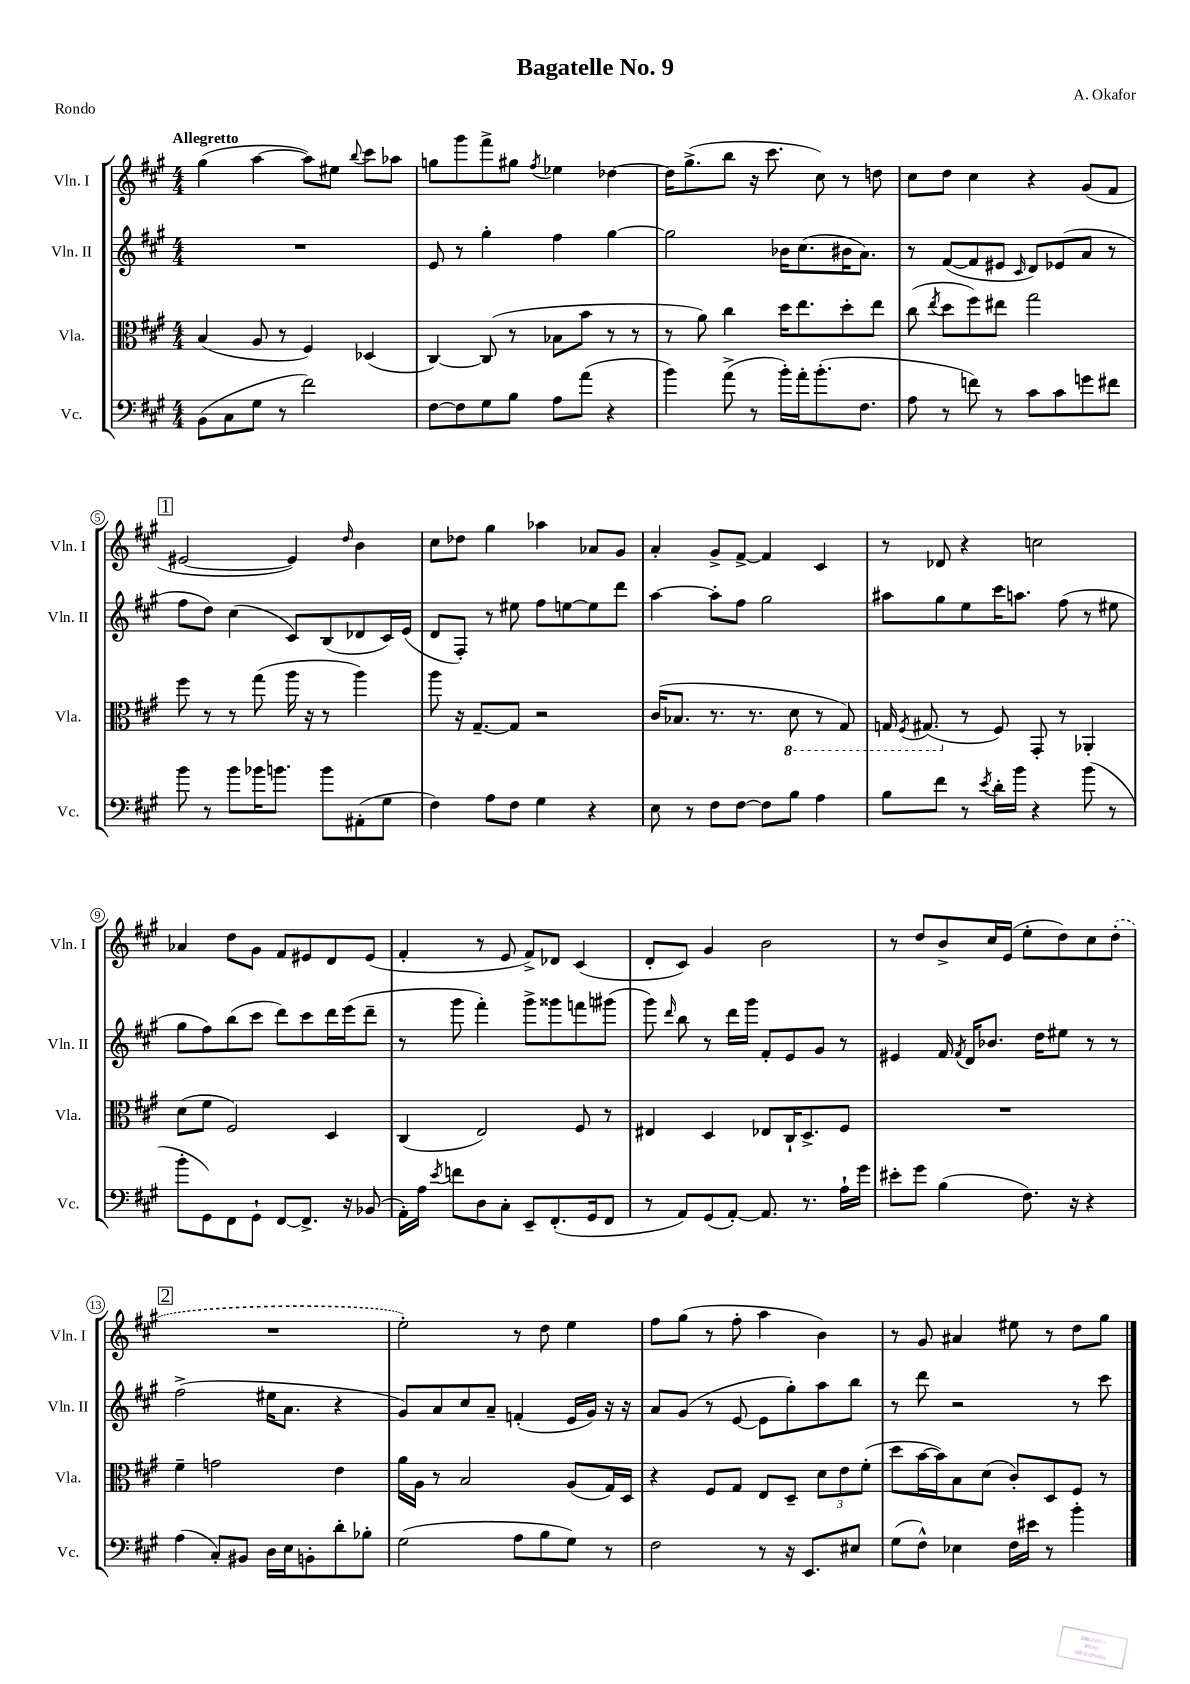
\header { title = "Bagatelle No. 9" composer = "A. Okafor" piece = "Rondo" }
<<
\new StaffGroup <<
\new Staff = "s0" \with { instrumentName = "Vln. I" shortInstrumentName = "Vln. I" } {
    \clef treble \key a \major \numericTimeSignature \time 4/4 \tempo "Allegretto"
    \autoBeamOff gis''4( a''4~ a''8[) eis''8] \appoggiatura { b''8 } cis'''8[ aes''8] |
    g''8[ gis'''8 fis'''8-> gis''8] \acciaccatura { fis''8 } ees''4 des''4~ |
    des''16[ gis''8.->( b''8] r16 cis'''8. cis''8) r8 d''8 |
    cis''8[ d''8] cis''4 r4 gis'8[( fis'8] |
    \mark \markup { \box "1" } eis'2~ eis'4) \grace { d''16 } b'4 |
    cis''8[ des''8] gis''4 aes''4 aes'8[ gis'8] |
    a'4-. gis'8[-> fis'8]~-> fis'4 cis'4 |
    r8 des'8 r4 c''2 |
    aes'4 d''8[ gis'8] fis'8[ eis'8 d'8 eis'8]( |
    fis'4-. r8 e'8 fis'8[->) des'8] cis'4( |
    d'8[-. cis'8]) gis'4 b'2 |
    r8 d''8[ b'8-> cis''16 e'16]( e''8[-. d''8) cis''8 \once \slurDashed d''8]-.( |
    \mark \markup { \box "2" } R1 |
    e''2-.) r8 d''8 e''4 |
    fis''8[ gis''8]( r8 fis''8-. a''4 b'4) |
    r8 gis'8 ais'4 eis''8 r8 d''8[ gis''8] \bar "|." |
}
\new Staff = "s1" \with { instrumentName = "Vln. II" shortInstrumentName = "Vln. II" } {
    \clef treble \key a \major \numericTimeSignature \time 4/4
    \autoBeamOff R1 |
    e'8 r8 gis''4-. fis''4 gis''4~ |
    gis''2 bes'16[ cis''8.( bis'16 a'8.]) |
    r8 fis'8[~( fis'8 eis'8] \grace { cis'16 } d'8[) ees'8( a'8] r8 |
    \mark \markup { \box "1" } fis''8[ d''8]) cis''4( cis'8[) b8( des'8 cis'16) e'16]( |
    d'8[ fis8]-.) r8 eis''8 fis''8[ e''8~ e''8 d'''8] |
    a''4~ a''8[-. fis''8] gis''2 |
    ais''8[ gis''8 e''8 cis'''16 a''8.] fis''8( r8 eis''8 |
    gis''8[ fis''8) b''8( cis'''8] d'''8[) cis'''8 d'''16 e'''16( d'''8]-- |
    r8 gis'''8 fis'''4-.) gis'''8[-> gisis'''8 f'''8 gis'''8]( |
    gis'''8) \grace { d'''16 } b''8 r8 d'''16[ gis'''16] fis'8[-. e'8 gis'8] r8 |
    eis'4 fis'16 \acciaccatura { fis'8 } d'16[ bes'8.] d''16[ eis''8] r8 r8 |
    \mark \markup { \box "2" } fis''2->( eis''16[ a'8.] r4 |
    gis'8[) a'8 cis''8 a'8]-- f'4-.( e'16[ gis'16]) r16 r16 |
    a'8[ gis'8]( r8 e'8~ e'8[ gis''8-.) a''8 b''8] |
    r8 d'''8 r2 r8 cis'''8 \bar "|." |
}
\new Staff = "s2" \with { instrumentName = "Vla." shortInstrumentName = "Vla." } {
    \clef alto \key a \major \numericTimeSignature \time 4/4
    \autoBeamOff b4( a8 r8 fis4) des4( |
    cis4~) cis8( r8 bes8[ b'8] r8 r8 |
    r8 a'8) cis''4 d''16[ e''8. d''8-. e''8] |
    cis''8( \acciaccatura { e''8 } d''8[ fis''8) eis''8] gis''2 |
    \mark \markup { \box "1" } fis''8 r8 r8 gis''8( a''16 r16 r8 a''4) |
    a''8 r16 gis8.[~-- gis8] r2 |
    cis'16[( bes8.] r8. r8. \ottava #-1 d8 r8 gis,8) |
    g,16 \acciaccatura { fis,8 } gis,8.( \ottava #0 r8 fis8) gis,8-. r8 aes,4-. |
    d'8[( fis'8] fis2) d4 |
    cis4( e2) fis8 r8 |
    eis4 d4 ees8[ cis16-! d8.-> fis8] |
    R1 |
    \mark \markup { \box "2" } fis'4-- g'2 e'4 |
    a'16[ a16] r8 b2 a8[( gis16) d16] |
    r4 fis8[ gis8] e8[ d8]-- \tuplet 3/2 { d'8[ e'8 fis'8]-.( } |
    d''8[ b'16~ b'16) b8 d'8]( cis'8[-.) d8 fis8] r8 \bar "|." |
}
\new Staff = "s3" \with { instrumentName = "Vc." shortInstrumentName = "Vc." } {
    \clef bass \key a \major \numericTimeSignature \time 4/4
    \autoBeamOff b,8[( cis8 gis8] r8 fis'2) |
    fis8[~ fis8 gis8 b8] a8[ a'8]( r4 |
    b'4) a'8->( r8 b'16[-.) a'16-. b'8.-.( fis8.] |
    a8 r8 f'8) r8 cis'8[ cis'8 g'8 fis'8] |
    \mark \markup { \box "1" } b'8 r8 b'8[ bes'16 b'8.] b'8[ ais,8-.( gis8] |
    fis4) a8[ fis8] gis4 r4 |
    e8 r8 fis8[ fis8]~ fis8[ b8] a4 |
    b8[ fis'8] r8 \acciaccatura { e'8 } d'16[-. b'16] r4 b'8( r8 |
    b'8[-. gis,8) fis,8 gis,8]-! fis,8[~ fis,8.]-> r16 bes,8( |
    a,16[-.) a16] \acciaccatura { e'8 } f'8[ d8 cis8]-. e,8[-- fis,8.-.( gis,16 fis,8] |
    r8 a,8[) gis,8( a,8]~-.) a,8. r8. a16[-! gis'16] |
    eis'8[-. gis'8] b4( fis8.) r16 r4 |
    \mark \markup { \box "2" } a4( cis8[-.) bis,8] d16[ e16 b,8-. d'8-. bes8]-. |
    gis2( a8[ b8 gis8]) r8 |
    fis2 r8 r16 e,8.[ eis8] |
    gis8[( fis8]-^) ees4 fis16[ eis'16] r8 b'4-. \bar "|." |
}
>>
>>
\layout { \context { \Score \override BarNumber.stencil = #(make-stencil-circler 0.1 0.3 ly:text-interface::print) } }
